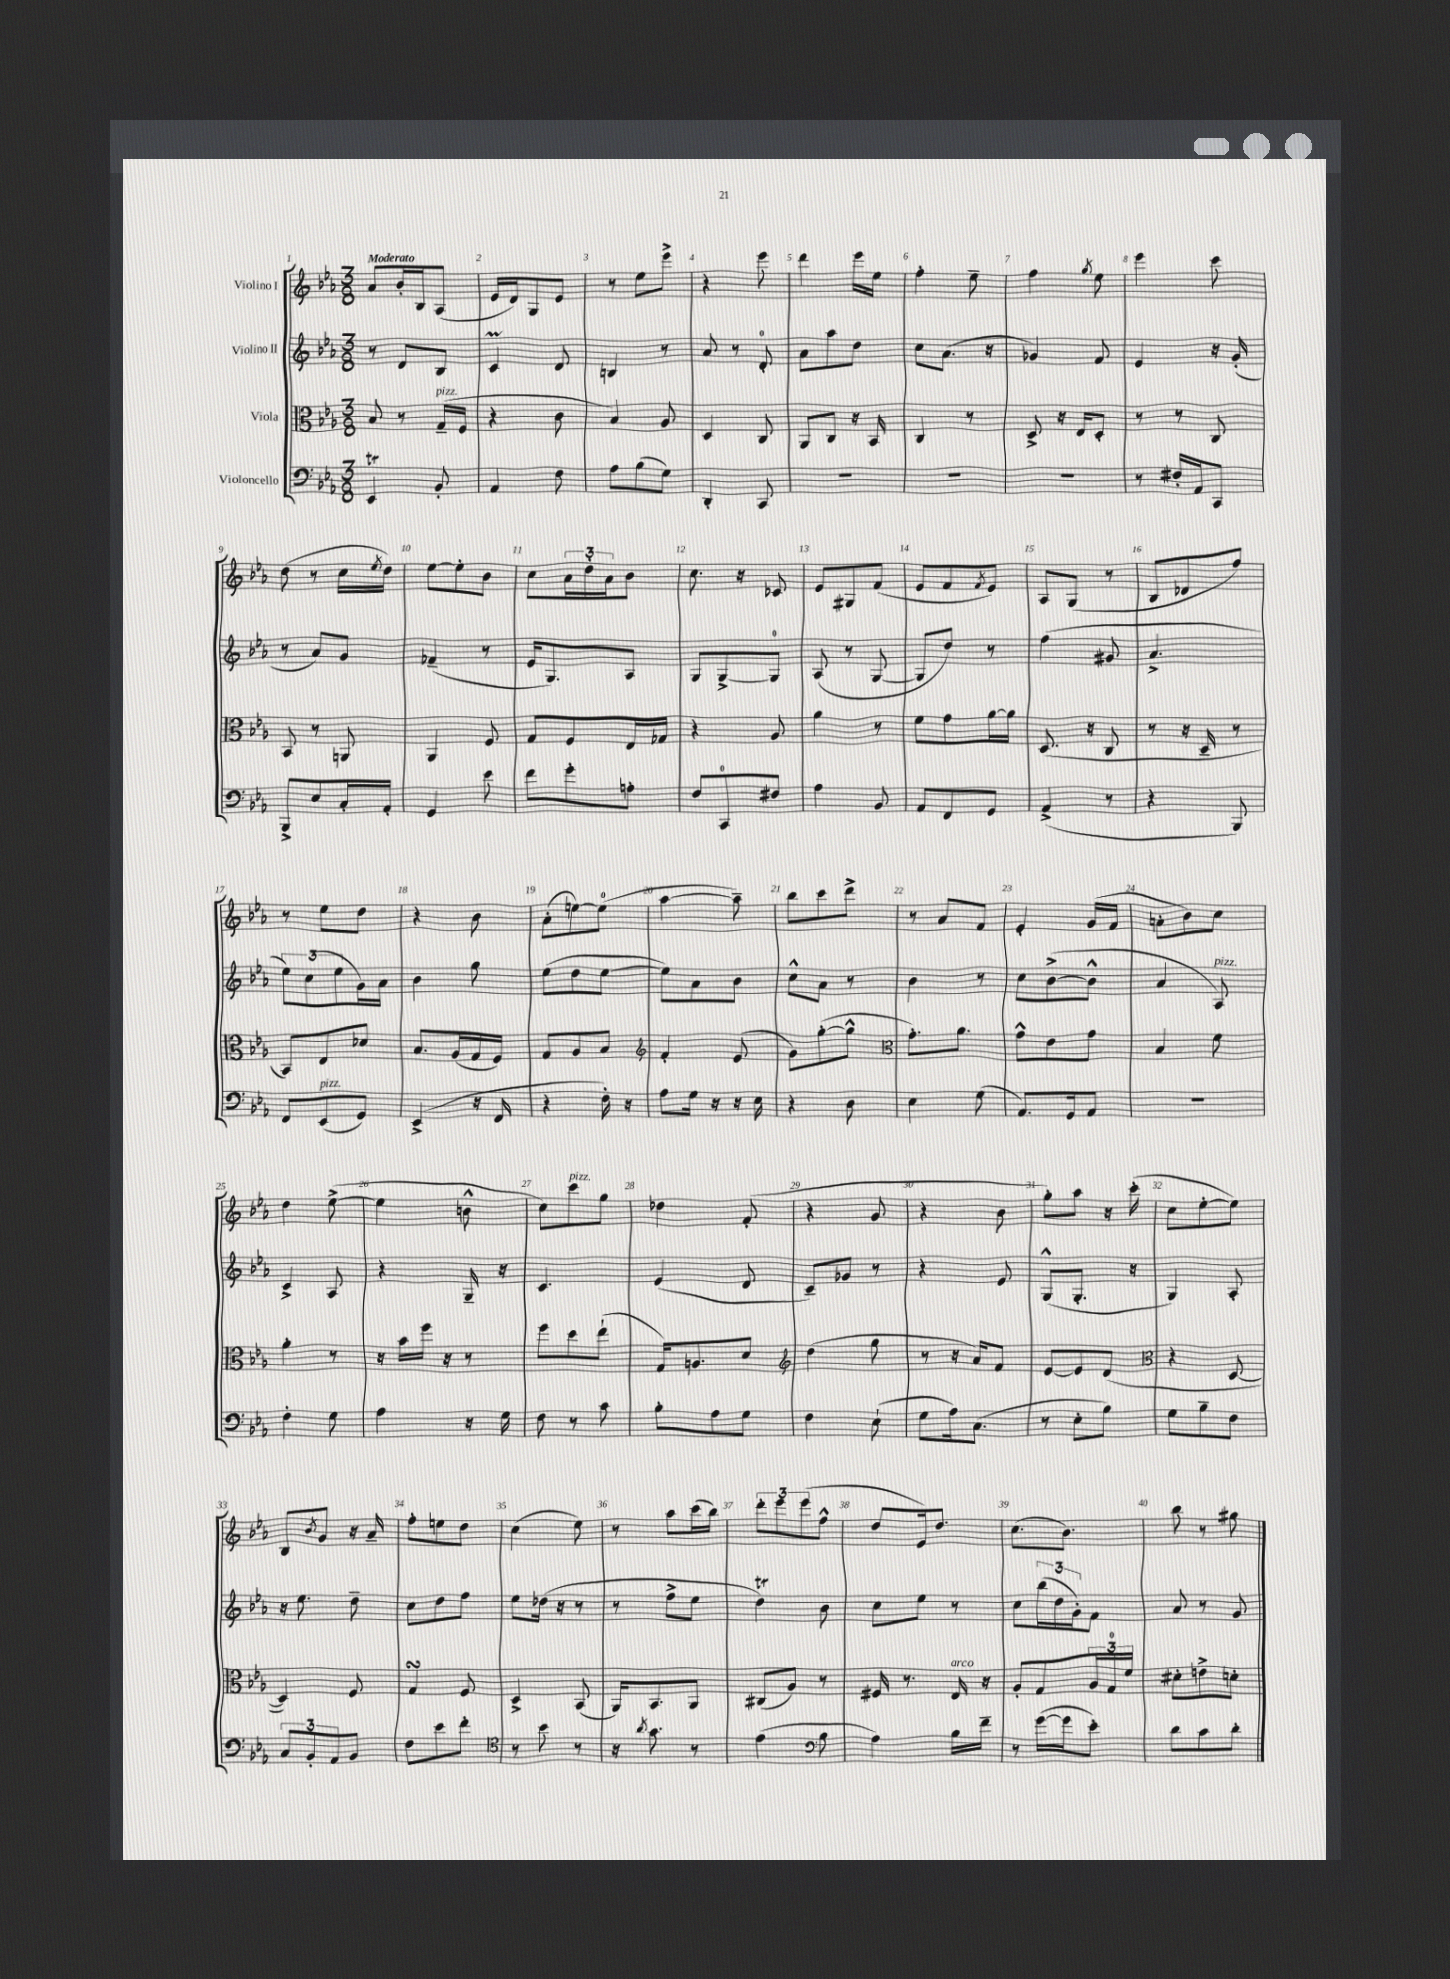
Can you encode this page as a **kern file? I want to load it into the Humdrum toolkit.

**kern	**kern	**kern	**kern
*staff4	*staff3	*staff2	*staff1
*clefF4	*clefC3	*clefG2	*clefG2
*k[b-e-a-]	*k[b-e-a-]	*k[b-e-a-]	*k[b-e-a-]
*M3/8	*M3/8	*M3/8	*M3/8
4EE-	8B-	8r	8a-
.	8r	8d	16b-'
.	.	.	16B-
8BB-'	(16G~	8B-	(8A-
.	16F	.	.
=	=	=	=
4AA-	4r	4c	16e-
.	.	.	16d)
.	.	.	8G
8F	8c	8d	8e-
=	=	=	=
8A-	4B-)	4B	8r
(8B-	.	.	8ee-
8G)	8A-	8r	8eee-^
=	=	=	=
4DD'	4D	8a-	4r
.	.	8r	.
8CC	8C	8d'	8eee-
=	=	=	=
4.r	8AA-	8a-	4ddd
.	8C	8aa-	.
.	16r	8dd	16eee-
.	16BB-	.	16ee-
=	=	=	=
4.r	4C	8cc	4ff'
.	.	(8.a-	.
.	8r	.	8ee-~
.	.	16r	.
=	=	=	=
4.r	8D^	4g-)	4ff
.	16r	.	.
.	16E-	.	.
.	.	.	8qgg
.	8D'	8f	8ee-
=	=	=	=
8r	8r	4e-	4eee-
16F#'	8r	.	.
16AA-	.	.	.
8CC	8C	16r	8ccc
.	.	(16g'	.
=	=	=	=
8BBB-^	8BB-	8r	(8dd
8E-	8r	8a-)	8r
16C'	8AA	8g	16cc
.	.	.	8qee-
16AA-'	.	.	16dd)
=	=	=	=
4GG	4AA-	(4f-~	[8ee-
.	.	.	8ee-']
8e-	8F	8r	8b-
=	=	=	=
8f	8G	16e-	8cc
.	.	8.G)	.
8g'	8F	.	24a-
.	.	.	24dd'
.	.	.	24a-
8A'	16E-	8A-	8b-
.	16G-	.	.
=	=	=	=
8F	4r	8G	8.cc
8CC	.	[8G^	.
.	.	.	16r
8F#	8A-	8G]	8c-
=	=	=	=
4A-	4a-	(8A-	8e-
.	.	8r	8G#
8BB-	8r	[8G	(8f
=	=	=	=
8AA-	8f	8G]	8e-
8FF	8g	8dd)	8f
.	.	.	8qf
8GG	[16a-	8r	8e-)
.	16a-]	.	.
=	=	=	=
(4AA-^	(8.D	(4ff	8A-
.	.	.	(8G
.	16r	.	.
8r	8C	8g#	8r
=	=	=	=
4r	8r	4.a-^	8B-
.	16r	.	8d-
.	16D~	.	.
8BBB-)	8r	.	8ff)
=	=	=	=
8FF	8BB-)	12ee-)	8r
.	.	(12cc	.
(8EE-	8E-	.	8ee-
.	.	12ee-	.
8GG)	8d-	16g)	8dd
.	.	16a-	.
=	=	=	=
(4EE-^	8.B-	4b-	4r
.	(16A-	.	.
16r	16G	8gg	8b-
16FF	16F)	.	.
=	=	=	=
4r	8G	(8ee-	(8a-'
.	8A-	8dd	[8ee)
16F')	8B-	[8ee-	(8ee]
16r	.	.	.
=	=	=	=
*	*clefG2	*	*
8A-	4f'	8ee-])	[4aa-
16G	.	8a-	.
16r	.	.	.
16r	(8e-	8b-	8aa-~])
16E-	.	.	.
=	=	=	=
4r	8g)	8cc^^	8bb-
.	([8gg'	8a-	8ccc
8D	8gg^^]	8r	8ddd^
=	=	=	=
*	*clefC3	*	*
4E-	8.g')	4b-	8r
.	.	.	8a-
.	8.a-	.	.
(8G	.	8r	8f
=	=	=	=
8.AA-)	8g^^	8cc	4e-'
.	8e-	([8b-^	.
16GG	.	.	.
8AA-	8g	8b-^^]	(16g
.	.	.	16f
=	=	=	=
4.r	4B-	4a-	8a'
.	.	.	8b-)
.	8f	8A-)	8cc
=	=	=	=
4F'	4a-'	4c^	4dd
8G	8r	8A-	([8ee-^
=	=	=	=
4A-	16r	4r	4ee-]
.	16b-	.	.
.	16ff	.	.
.	16r	.	.
16r	8r	16G~	8b^^
16G	.	16r	.
=	=	=	=
8F	8ff	4.c	8cc)
8r	8dd	.	8ccc
8c	(8ee-`	.	8gg
=	=	=	=
8B-'	16G)	(4e-	4dd-
.	8.A	.	.
8A-	.	.	.
8G	8d	8d	(8f'
=	=	=	=
*	*clefG2	*	*
4F	(4dd	8c~)	4r
.	.	8g-	.
(8E-`	8gg	8r	8g
=	=	=	=
8G	8r	4r	4r
16A-)	16r	.	.
(8.C	16a-)	.	.
.	8f	8e-	8b-
=	=	=	=
8r	[8e-	(8G^^	8gg')
8E-'	8e-]	8.G'	8aa-
8B-)	(8d	.	16r
.	.	16r	(16ccc'
=	=	=	=
*	*clefC3	*	*
8G	4r	4G)	8cc
8B-~	.	.	[8ee-'
8F	[8D	8A-'	8ee-])
=	=	=	=
12C	4D])	16r	8B-
.	.	8.ee-	.
12BB-'	.	.	.
.	.	.	8qb-
.	.	.	8g
12AA-	.	.	.
8BB-	8F	8dd~	16r
.	.	.	16a-~
=	=	=	=
8F	4G	8cc	8ff'
8e-	.	8dd	8ee
8f'	8F	8ff	8dd
=	=	=	=
*clefC4	*	*	*
8r	4D^	8ee-	(4cc
8b-	.	(16dd-	.
.	.	16r	.
8r	(8BB-	8r	8ee-)
=	=	=	=
16r	16AA-)	8r	8r
8qa-	.	.	.
8.g	8.BB-	.	.
.	.	8ff^	8aa-
8r	8AA-	8ee-	(16ccc
.	.	.	16bb-)
=	=	=	=
(4e-	(8C#	4dd)	12ddd'
.	.	.	12eee-
.	8A-)	.	.
.	.	.	(12eee-
*clefF4	*	*	*
8B-	8r	8b-	8ff^^
=	=	=	=
4A-)	16F#	8cc	8dd
.	8.r	.	.
.	.	8ee-	16e-)
.	.	.	8.dd
16B-	16E-	8r	.
16f~	16r	.	.
=	=	=	=
8r	8A-'	8cc	(8.cc
([16g	8G	(24bb-	.
.	.	24dd	.
16g]	.	.	8.b-)
.	.	24g')	.
8e-')	24A-	8f	.
.	24G	.	.
.	24f	.	.
=	=	=	=
8d	8d#'	8a-	8bb-
8c	8e^	8r	8r
8d'	8d'	8g	8gg#
==	==	==	==
*-	*-	*-	*-
